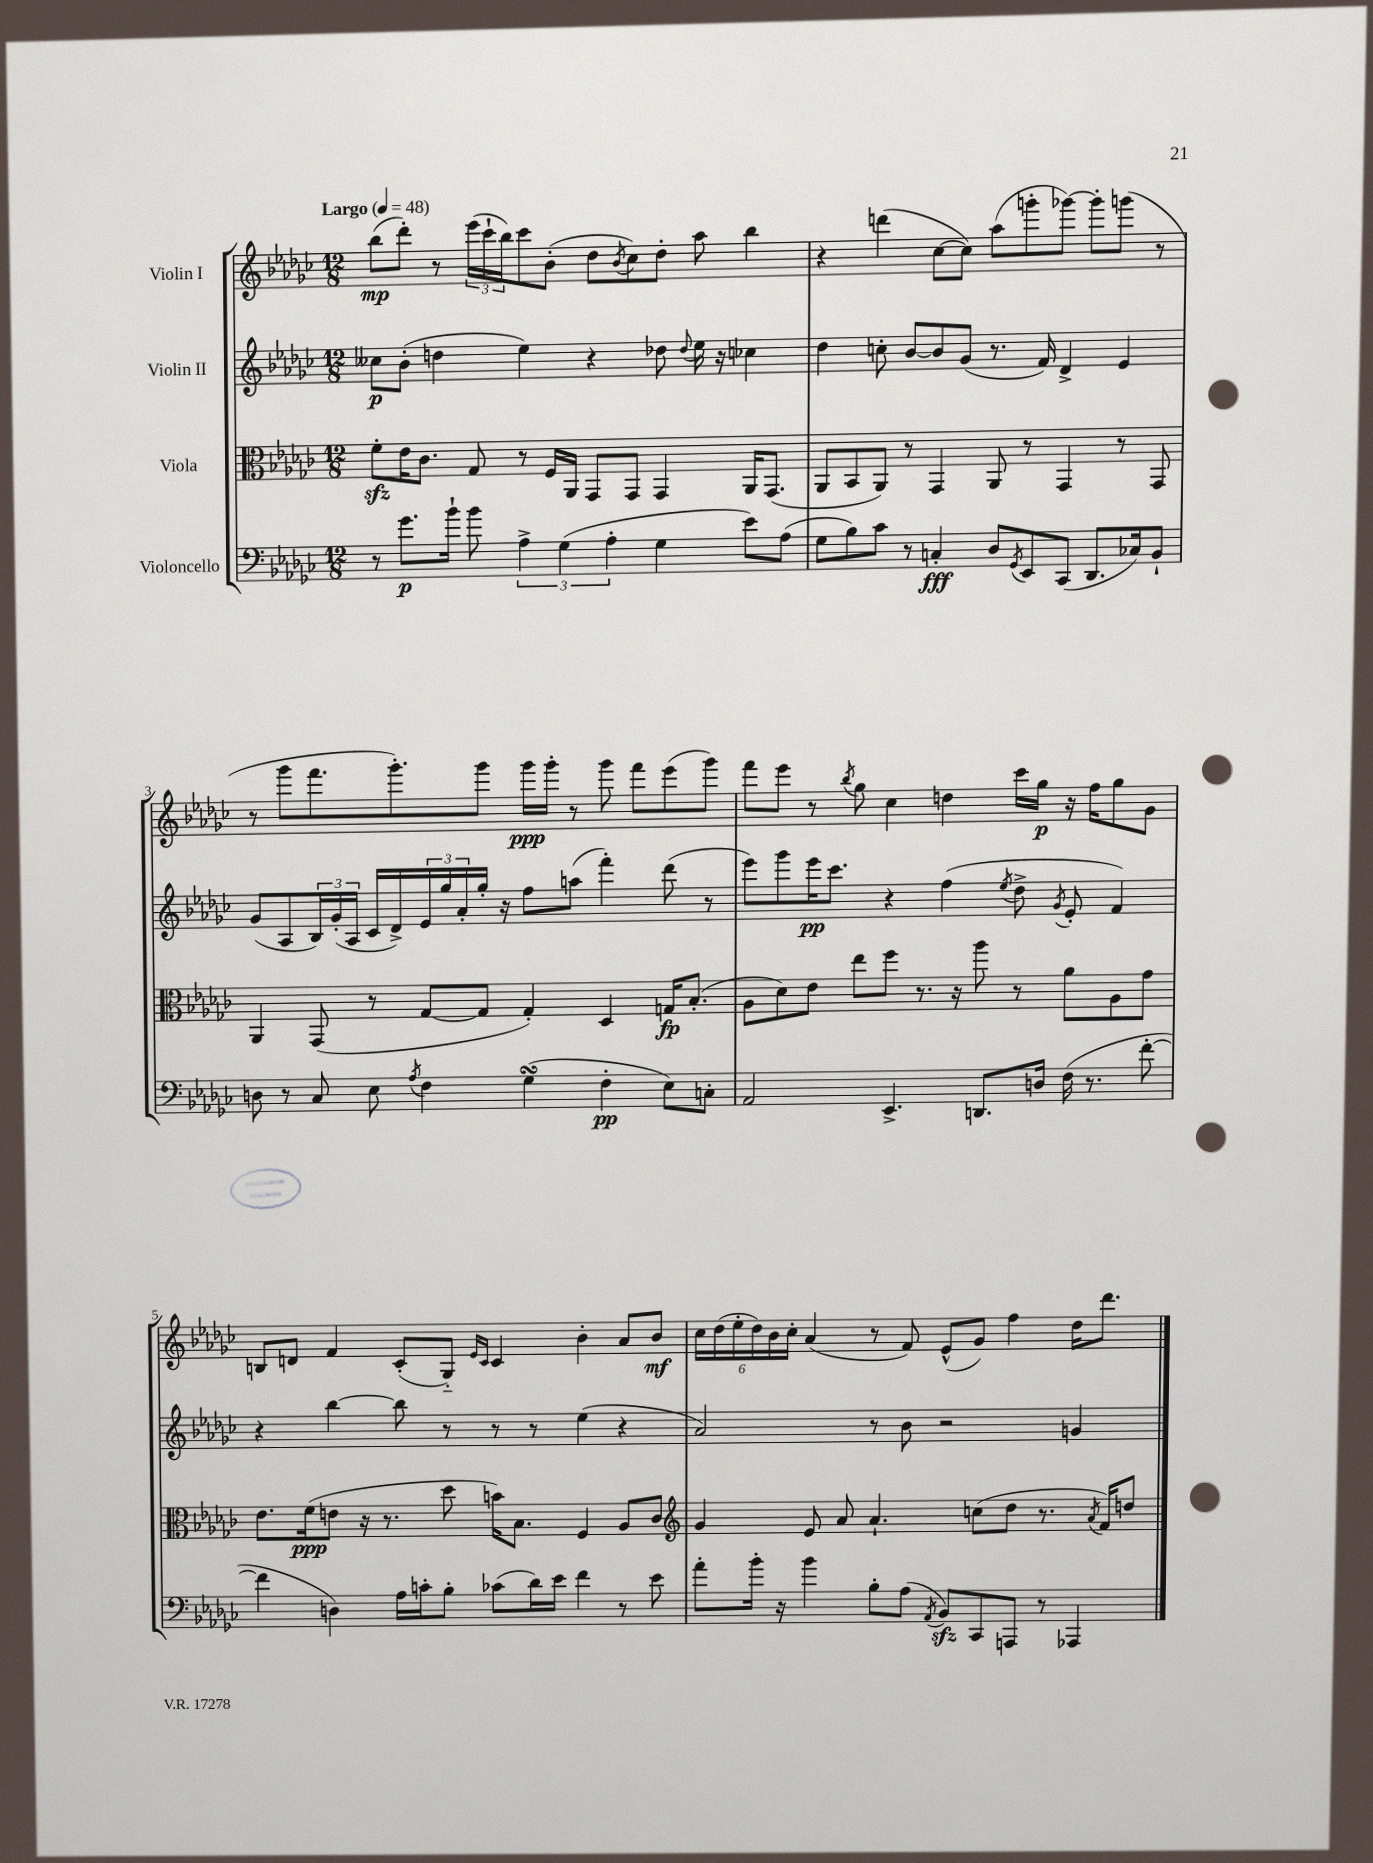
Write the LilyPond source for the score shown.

<<
\new StaffGroup <<
\new Staff = "s0" \with { instrumentName = "Violin I" } {
    \clef treble \key ges \major \numericTimeSignature \time 12/8 \tempo "Largo" 4 = 48
    bes''8\mp( des'''8-.) r8 \tuplet 3/2 { ees'''16( ces'''16-! bes''16) } ces'''8 bes'8-.( des''8 \acciaccatura { bes'8 } ces''8) des''8-. aes''8 bes''4 |
    r4 d'''4( ces''8~ ces''8) aes''8( g'''8-. ges'''8~) ges'''8-. g'''8( r8 |
    r8 ges'''8 f'''8. ges'''8.-.) ges'''8 ges'''16\ppp ges'''16-. r8 ges'''8 f'''8 ees'''8( ges'''8) |
    f'''8 ees'''8 r8 \acciaccatura { bes''8 } ges''8 ces''4 d''4 ces'''16 ges''16\p r16 f''16 ges''8 ges'8 |
    b8 d'8 f'4 ces'8-.( ges8-_) \grace { ees'16 ces'16 } ces'4 bes'4-. aes'8 bes'8\mf |
    \tuplet 6/4 { ces''16 des''16( ees''16-. des''16) bes'16 ces''16-. } aes'4( r8 f'8) ees'8-^( ges'8) f''4 des''16 des'''8. \bar "|." |
}
\new Staff = "s1" \with { instrumentName = "Violin II" } {
    \clef treble \key ges \major \numericTimeSignature \time 12/8
    ceses''8\p bes'8-.( d''4 ees''4) r4 des''8 \appoggiatura { des''8 } ees''16 r16 ces''4 |
    des''4 c''8-. bes'8~ bes'8 ges'8( r8. f'16) des'4-> ees'4 |
    ges'8( aes8 \tuplet 3/2 { bes16) ges'16-.( aes16 } ces'16 des'16->) \tuplet 3/2 { ees'16 ges''16 aes'16-. } ges''16-. r16 f''8 a''8( f'''4-.) des'''8( r8 |
    ees'''8) ges'''8 ees'''16\pp ces'''8. r4 f''4( \acciaccatura { ees''8 } des''8-> \acciaccatura { ges'8 } ees'8-. f'4) |
    r4 bes''4~ bes''8 r8 r8 r8 ees''4( r4 |
    aes'2) r8 bes'8 r2 g'4 \bar "|." |
}
\new Staff = "s2" \with { instrumentName = "Viola" } {
    \clef alto \key ges \major \numericTimeSignature \time 12/8
    f'8-.\sfz ees'16 ces'8. ges8 r8 f16 aes,16 ges,8 ges,8 ges,4 aes,16 ges,8.( |
    aes,8 bes,8 aes,8) r8 ges,4 aes,8 r8 ges,4 r8 ges,8 |
    aes,4 ges,8( r8 ges8~ ges8 ges4-.) des4 g16\fp bes8.-.( |
    aes8 des'8) ees'8 ees''8 f''8 r8. r16 aes''8 r8 aes'8 aes8 ges'8 |
    ees'8. f'16\ppp( e'8 r16 r8. des''8 b'16) bes8. f4 aes8 ces'8 |
    \clef treble ges'4 ees'8 aes'8 aes'4.-! c''8( des''8 r8. \acciaccatura { aes'8 } f'16) d''8 \bar "|." |
}
\new Staff = "s3" \with { instrumentName = "Violoncello" } {
    \clef bass \key ges \major \numericTimeSignature \time 12/8
    r8 ges'8.\p bes'16-! bes'8 \tuplet 3/2 { aes4-> ges4( aes4-. } ges4 ees'8) aes8( |
    ges8 bes8) ces'8 r8 c4-.\fff des8 \acciaccatura { ges,8 } ees,8 ces,8( des,8. ces16) bes,8-! |
    d8 r8 ces8 ees8 \acciaccatura { aes8 } f4 ges4\turn( f4-.\pp ees8) c8-. |
    aes,2 ees,4.-> d,8. d16 f16( r8. f'8~-. |
    f'4 d4) aes16 c'16-. bes8-. ces'8( des'16) ees'16 f'4 r8 ees'8 |
    aes'8-. bes'16-. r16 bes'4 bes8-. aes8( \acciaccatura { aes,8 } bes,8\sfz) ces,8 a,,8 r8 aes,,4 \bar "|." |
}
>>
>>
